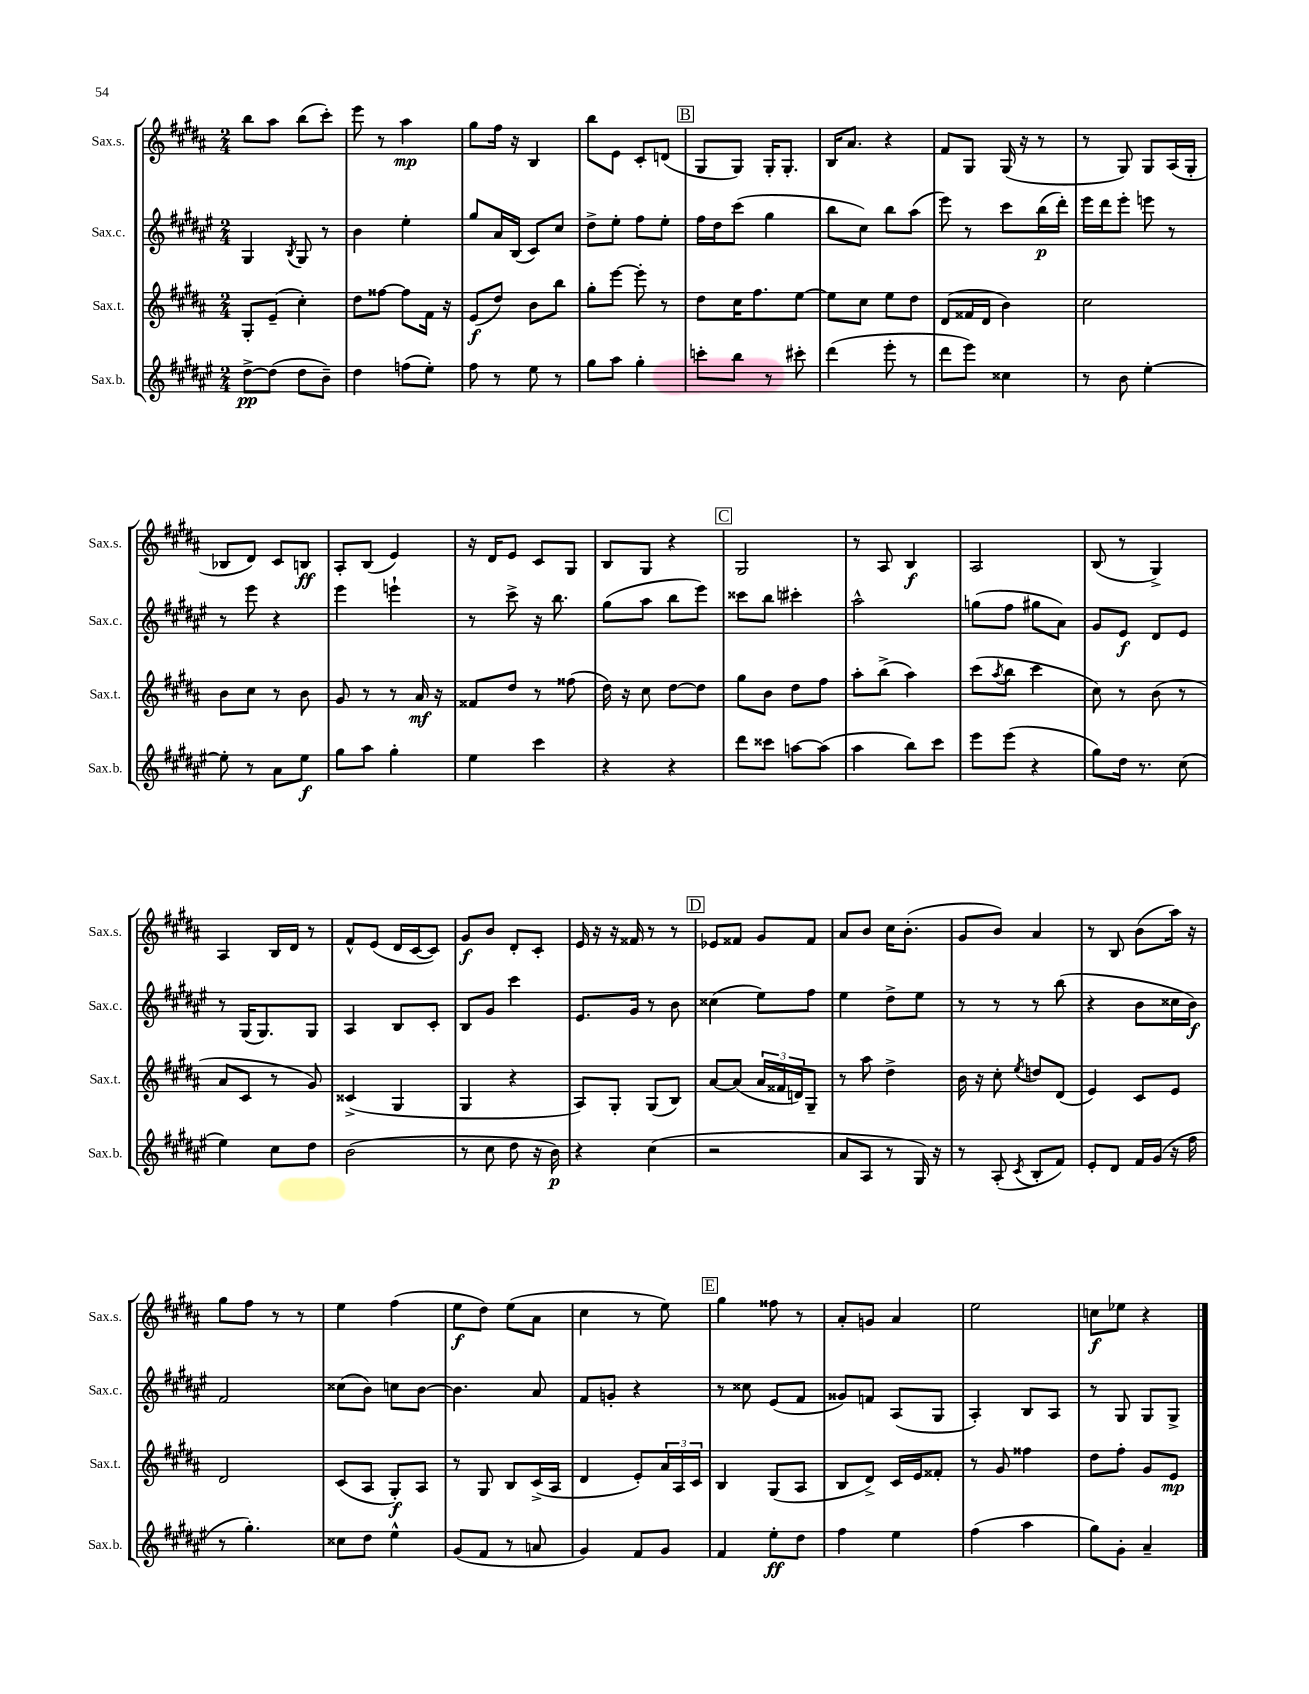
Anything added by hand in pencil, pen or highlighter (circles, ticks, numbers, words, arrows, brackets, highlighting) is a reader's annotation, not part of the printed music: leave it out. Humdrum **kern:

**kern	**kern	**kern	**kern
*staff4	*staff3	*staff2	*staff1
*clefG2	*clefG2	*clefG2	*clefG2
*k[f#c#g#d#a#e#]	*k[f#c#g#d#a#]	*k[f#c#g#d#a#e#]	*k[f#c#g#d#a#]
*M2/4	*M2/4	*M2/4	*M2/4
[8dd#^\L	8G#'/L	4G#/	8bb\L
(8dd#\]J	(8e~/J	.	8aa#\J
.	.	8qB/	.
8dd#\L	4cc#'\)	8G#/	(8bb\L
8b~\J)	.	8r	8ccc#'\J)
=	=	=	=
4dd#\	8dd#\L	4b\	8eee\
.	[8ff##\J	.	8r
(8ff\L	8ff##\]L	4ee#'\	4aa#\
8ee#'\J)	16f#\Jk	.	.
.	16r	.	.
=	=	=	=
8ff#\	(8e/L	8gg#/L	8gg#\L
8r	8dd#/J)	16a#/L	16ff#\Jk
.	.	(16B/JJ	16r
8ee#\	8b\L	8c#/L)	4B/
8r	8bb\J	8cc#/J	.
=	=	=	=
8gg#\L	8gg#'\L	8dd#^\L	8bb\L
8aa#\J	[8eee\J	8ee#'\J	8e\J
4gg#'\	8eee'\]	8ff#\L	8c#'/L
.	8r	8ee#'\J	(8d/J
=	=	=	=
8ccc'\L	8dd#\L	16ff#\LL	8G#/L
.	.	16dd#\J	.
8bb\J	16cc#\K	(8ccc#\J	8G#/J)
.	8.ff#\	.	.
8r	.	4gg#\	16G#'/LK
.	.	.	8.G#'/J
8ccc#'\	[8ee\J	.	.
=	=	=	=
(4ddd#\	8ee\]L	8bb\L	16B/LK
.	.	.	8.a#/J
.	8cc#\J	8cc#\J)	.
8eee#'\	8ee\L	8bb\L	4r
8r	8dd#\J	(8aa#\J	.
=	=	=	=
8ddd#\L	(8d#/L	8eee#\)	8f#/L
8eee#\J)	16f##/L	8r	8G#/J
.	16d#/JJ	.	.
4cc##\	4b\)	8ccc#\L	(16G#/
.	.	.	16r
.	.	(16bb\L	8r
.	.	16ddd#'\JJ)	.
=	=	=	=
8r	2cc#\	16eee#\LL	8r
.	.	16ddd#\J	.
8b\	.	8eee#'\J	8G#/)
[4ee#'\	.	8eee\	8G#/L
.	.	8r	(16A#/L
.	.	.	16G#'/JJ
=	=	=	=
8ee#'\]	8b\L	8r	8B-/L
8r	8cc#\J	8eee#\	8d#/J)
8a#\L	8r	4r	8c#/L
8ee#\J	8b\	.	8B/J
=	=	=	=
8gg#\L	8g#/	4eee#\	8A#'/L
8aa#\J	8r	.	(8B/J
4gg#'\	8r	4eee`\	4e/)
.	16a#/	.	.
.	16r	.	.
=	=	=	=
4ee#\	8f##/L	8r	16r
.	.	.	16d#/LK
.	8dd#/J	8ccc#^\	8e/J
4ccc#\	8r	16r	8c#/L
.	.	8.bb\	.
.	(8ff##\	.	8G#/J
=	=	=	=
4r	16dd#\)	(8gg#\L	8B/L
.	16r	.	.
.	8cc#\	8aa#\J	8G#/J
4r	[8dd#\L	8bb\L	4r
.	8dd#\]J	8eee#\J)	.
=	=	=	=
8ddd#\L	8gg#\L	8ccc##\L	2G#/
8ccc##\J	8b\J	8bb\J	.
[8aa\L	8dd#\L	4ccc#'\	.
(8aa\]J	8ff#\J	.	.
=	=	=	=
4aa#\	8aa#'\L	2aa#^^\	8r
.	(8bb^\J	.	8A#/
8bb\L)	4aa#\)	.	4B/
8ccc#\J	.	.	.
=	=	=	=
8eee#\L	(8ccc#\L	(8gg\L	2A#/
.	8qaa#/	.	.
(8eee#\J	8bb\J	8ff#\J	.
4r	4ccc#\	8gg#\L	.
.	.	8a#\J)	.
=	=	=	=
8gg#\L)	8cc#\)	8g#/L	(8B/
16dd#\Jk	8r	8e#/J	8r
8.r	.	.	.
.	(8b\	8d#/L	4G#^/)
(8cc#\	8r	8e#/J	.
=	=	=	=
4ee#\)	8a#/L	8r	4A#/
.	8c#/J	(16G#/LK	.
.	.	8.G#/)	.
8cc#\L	8r	.	16B/LL
.	.	.	16d#/JJ
8dd#\J	8g#/)	8G#/J	8r
=	=	=	=
(2b\	(4c##^/	4A#/	8f#^^/L
.	.	.	(8e/J
.	4G#/	8B/L	16d#/LL
.	.	.	[16c#/J
.	.	8c#'/J	8c#/]J)
=	=	=	=
8r	4G#/	8B/L	8g#/L
8cc#\	.	8g#/J	8b/J
8dd#\	4r	4ccc#\	8d#'/L
16r	.	.	8c#'/J
16b\)	.	.	.
=	=	=	=
4r	8A#/L)	8.e#/L	16e/
.	.	.	16r
.	8G#'/J	.	16r
.	.	16g#/Jk	16f##/
(4cc#\	(8G#/L	8r	8r
.	8B/J)	8b\	8r
=	=	=	=
2r	[8a#/L	(4cc##\	8e-/L
.	(8a#/]J	.	8f##/J
.	24a#/LL	8ee#\L)	8g#/L
.	24f##/	.	.
.	24d/J)	.	.
.	8G#~/J	8ff#\J	8f##/J
=	=	=	=
8a#/L	8r	4ee#\	8a#/L
8A#/J	8aa#\	.	8b/J
8r	4dd#^\	8dd#^\L	16cc#\LK
.	.	.	(8.b'\J
16G#/)	.	8ee#\J	.
16r	.	.	.
=	=	=	=
8r	16b\	8r	8g#/L
.	16r	.	.
(8A#'/	8cc#'\	8r	8b/J)
8qc#/	8qee/	.	.
8B'/L	8dd/L	8r	4a#/
8f#/J)	(8d#/J	(8bb\	.
=	=	=	=
8e#'/L	4e/)	4r	8r
8d#/J	.	.	8B/
16f#/LL	8c#/L	8b\L	(8b\L
(16g#/JJ	.	.	.
16r	8e/J	16cc##\L	16aa#\Jk)
16ff#\	.	16b\JJ)	16r
=	=	=	=
8r	2d#/	2f#/	8gg#\L
4.gg#'\)	.	.	8ff#\J
.	.	.	8r
.	.	.	8r
=	=	=	=
8cc##\L	(8c#/L	(8cc##\L	4ee\
8dd#\J	8A#/J	8b\J)	.
4ee#^^\	8G#'/L)	8cc\L	(4ff#\
.	8A#/J	[8b\J	.
=	=	=	=
(8g#/L	8r	4.b\]	8ee\L
8f#/J	8G#/	.	8dd#\J)
8r	8B/L	.	(8ee\L
8a/	(16c#^/L	8a#/	8a#\J
.	16A#/JJ	.	.
=	=	=	=
4g#/)	4d#/	8f#/L	4cc#\
.	.	8g'/J	.
8f#/L	8e'/L)	4r	8r
8g#/J	24a#/L	.	8ee\)
.	24A#/	.	.
.	24c#/JJ	.	.
=	=	=	=
4f#/	4B/	8r	4gg#\
.	.	8cc##\	.
8ee#'\L	(8G#/L	(8e#/L	8ff##\
8dd#\J	8A#/J	8f#/J	8r
=	=	=	=
4ff#\	8B/L	8g##/L)	8a#'/L
.	8d#^/J)	8f/J	8g/J
4ee#\	16c#/LL	(8A#/L	4a#/
.	16e/J	.	.
.	8f##'/J	8G#/J	.
=	=	=	=
(4ff#\	8r	4A#'/)	2ee\
.	8g#/	.	.
4aa#\	4ff##\	8B/L	.
.	.	8A#/J	.
=	=	=	=
8gg#\L)	8dd#\L	8r	8cc\L
8g#'\J	8ff#'\J	8G#/	8ee-\J
4a#~/	8g#/L	8G#/L	4r
.	8e/J	8G#^/J	.
==	==	==	==
*-	*-	*-	*-
